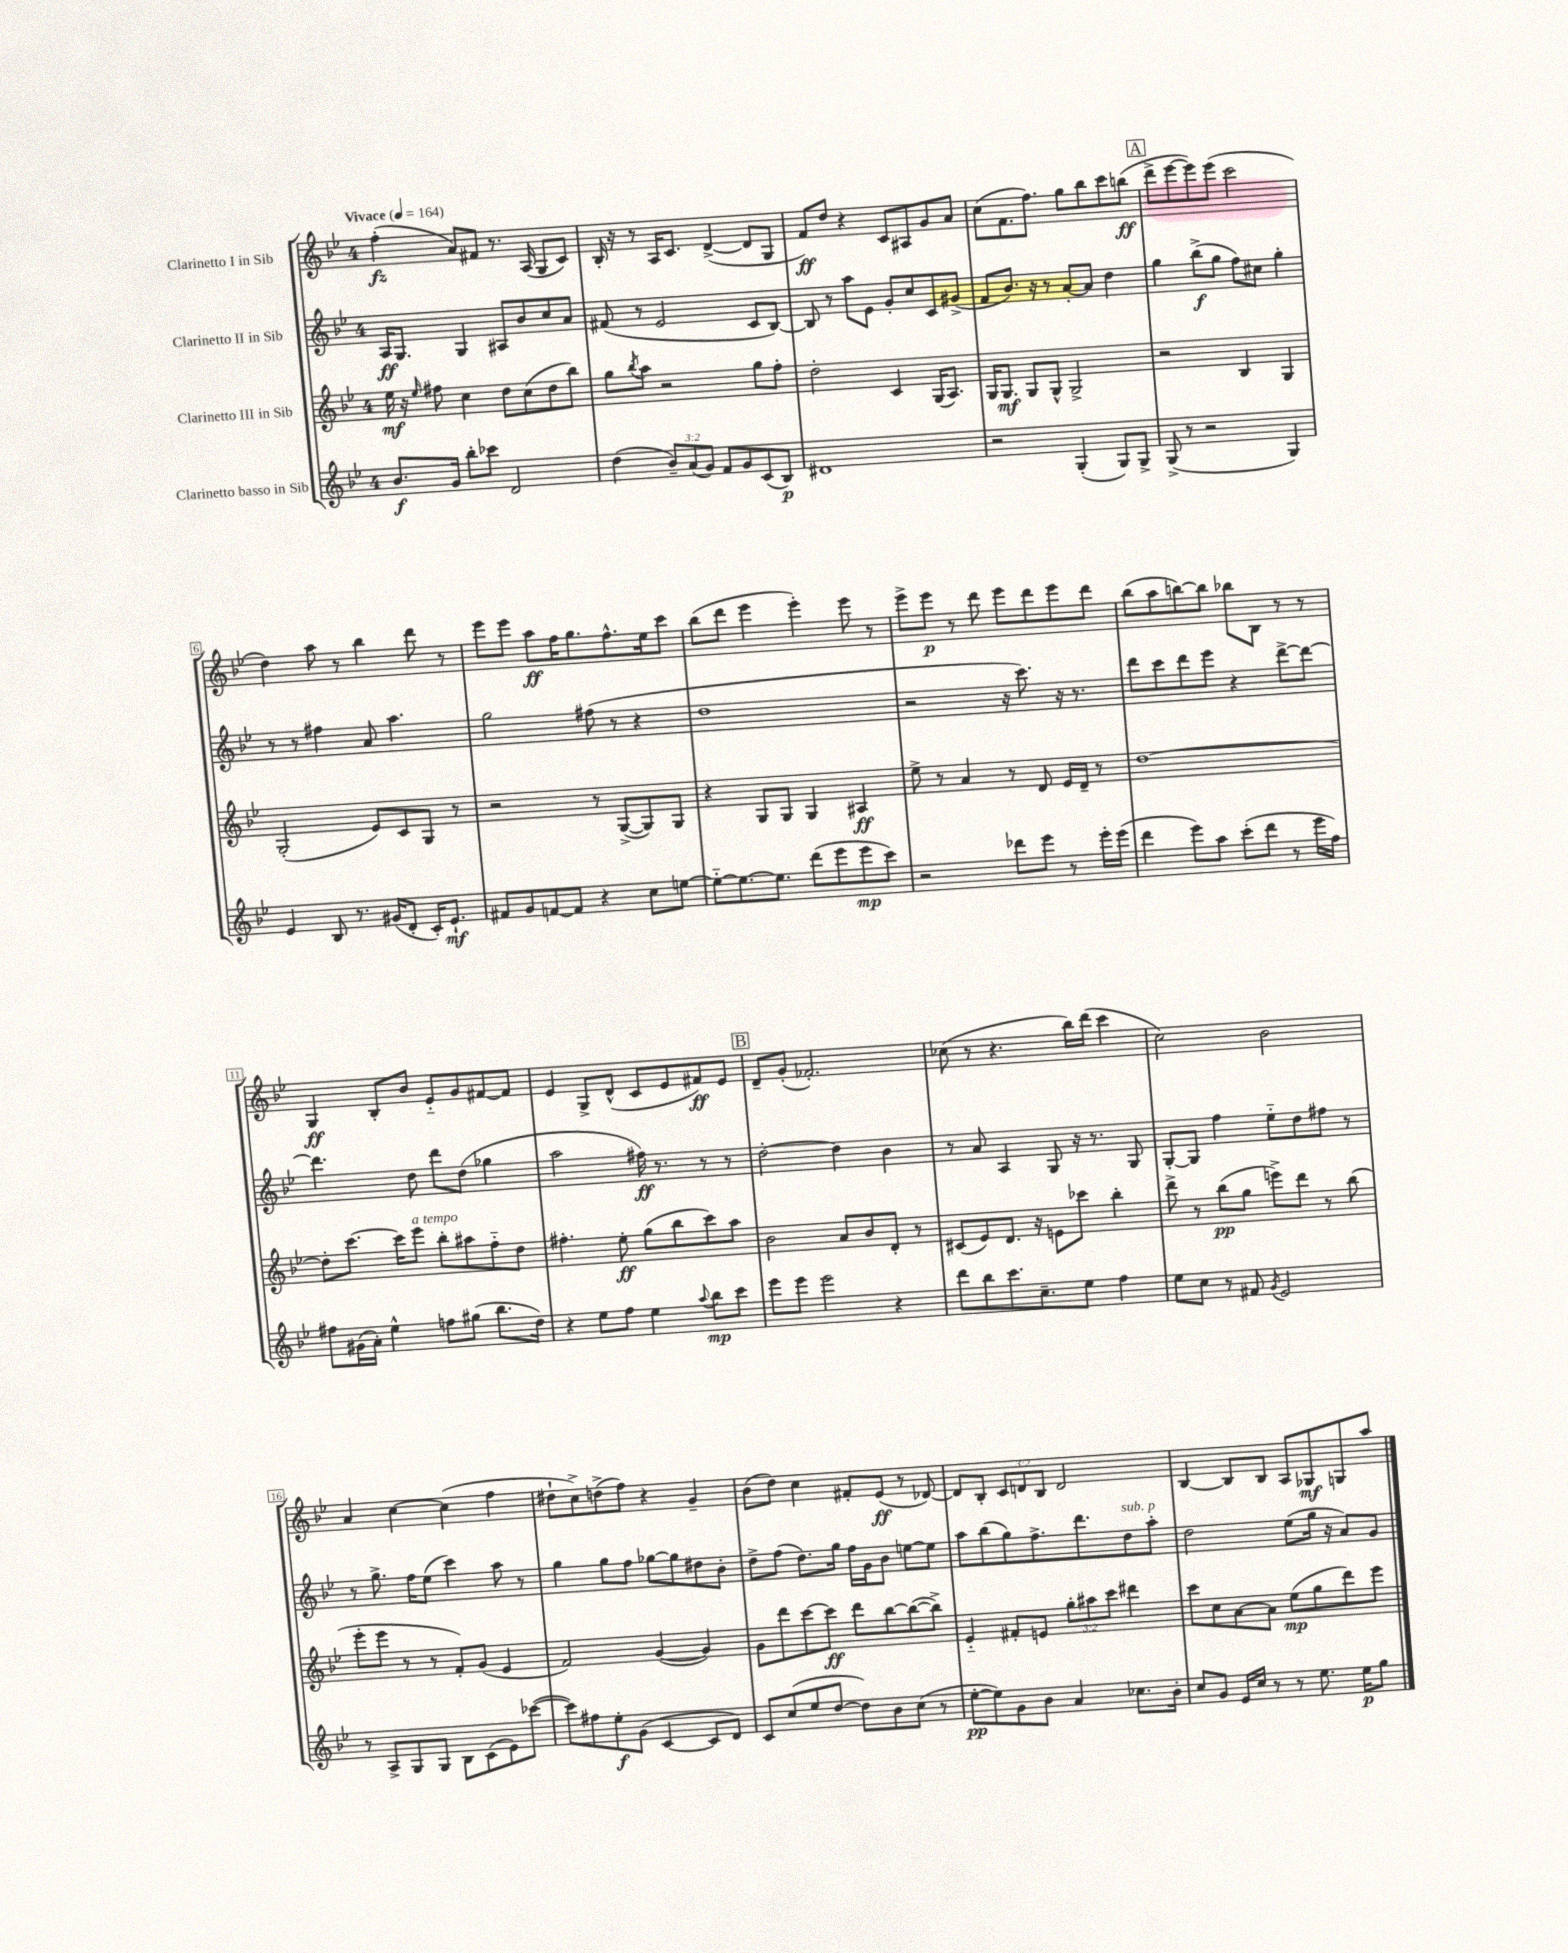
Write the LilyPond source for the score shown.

<<
\new StaffGroup <<
\new Staff = "s0" \with { instrumentName = "Clarinetto I in Sib" } {
    \clef treble \key bes \major \once \override Staff.TimeSignature.style = #'single-digit \time 4/4 \override Staff.TupletNumber.text = #tuplet-number::calc-fraction-text \tempo "Vivace" 4 = 164
    f''4-.\fz( a'8) fis'8 r8. a16( g8 c'8) |
    bes16-. r16 r8 a16 c'8. d'4~->( d'8 g8 |
    f'8\ff) d''8 r4 c'8 ais8 g'8 a'8 |
    c''8( f'8. f''8.) g''8 bes''8 c'''8 b''8\ff( |
    \mark \markup { \box "A" } d'''8-> ees'''8~ ees'''8) ees'''8( c'''2 |
    d''4) a''8 r8 bes''4 d'''8 r8 |
    ees'''8 ees'''8 a''8\ff f''16 g''8. f''8.-^ ees''16 c'''8 |
    bes''8( d'''8 ees'''4 ees'''4-.) ees'''8 r8 |
    ees'''8-> ees'''8\p r8 d'''8 ees'''8 d'''8 ees'''8 d'''8 |
    bes''8( a''8 b''8~) b''8 bes''8 bes8 r8 r8 |
    g4\ff bes8-. bes'8 ees'8-_ g'8 fis'8~ fis'8 |
    ees'4 g8-> d'8-^( c'8 ees'8 fis'8\ff) ees'8 |
    \mark \markup { \box "B" } d'8-- g'8-.( fes'2.-.) |
    ces''8( r8 r4. bes''16) d'''16( c'''4 |
    c''2) bes'2 |
    a'4 c''4~ c''4( f''4 |
    dis''8-! c''8->) d''8->( f''8) r4 g'4-- |
    bes'8( d''8) c''4 fis'8-. ees'8\ff( r8 des'8~) |
    des'8 bes8-. \tuplet 3/2 { c'8 d'8 bes8 } d'2 |
    bes4~ bes8 bes8 a8 ges8\mf g8 a''8 \bar "|." |
}
\new Staff = "s1" \with { instrumentName = "Clarinetto II in Sib" } {
    \clef treble \key bes \major \once \override Staff.TimeSignature.style = #'single-digit \time 4/4
    a16\ff g8. g4 ais8 bes'8 c''8 a'8 |
    fis'8( r8 ees'2 c'8 bes8~) |
    bes8 r8 a''8 ees'8 g'8-. c''8 c'8 gis'8->( |
    f'8 bes'8.) r16 r8 a'8~-. a'8 d''4 |
    \mark \markup { \box "A" } g''4 bes''8->\f( g''8 f''8) cis''8 g''4-. |
    r8 r8 fis''4 a'8 a''4. |
    g''2 fis''8( r8 r4 |
    d''1 |
    r2 r16 c'''8.) r16 r8. |
    d'''8 c'''8 d'''8 ees'''8 r4 d'''8~-> d'''8~ |
    d'''4. d''8 d'''8 d''8( ges''4 |
    a''2 fis''16\ff) r8. r8 r8 |
    \mark \markup { \box "B" } d''2~-. d''4 bes'4 |
    r8 a'8 a4 g8 r16 r8. g8 |
    g8~-. g8 f''4 ees''8-_ d''8 fis''8 r8 |
    r8 g''8.-> f''16 ees''8( c'''4) a''8 r8 |
    g''4 g''8 f''8 ges''8~ ges''8 dis''8 bes'8-. |
    d''8-> f''8( d''8.) g''16 f''16 g'16 bes'8 e''8~ e''8 |
    a''8 bes''8( g''8) f''8.-> d'''8. d''8^\markup { \italic "sub. p" } a''8-. |
    d''2 ees''8( g''16 r16 a'8) g'8 \bar "|." |
}
\new Staff = "s2" \with { instrumentName = "Clarinetto III in Sib" } {
    \clef treble \key bes \major \once \override Staff.TimeSignature.style = #'single-digit \time 4/4 \override Staff.TupletNumber.text = #tuplet-number::calc-fraction-text
    ees''16\mf r16 \grace { ees''16 } fis''8 c''4 d''8 c''8( d''8 bes''8) |
    g''8 \acciaccatura { bes''8 } a''8 r2 g''8 f''8-. |
    d''2-. c'4 g16( a8.) |
    g16 g8.\mf g8 g8-^ g2-> |
    \mark \markup { \box "A" } r2 bes4 g4 |
    g2-.( ees'8) c'8 g8 r8 |
    r2 r8 g8~->( g8) g8 |
    r4 g8 g8 g4 ais4\ff |
    ees''8-> r8 a'4 r8 d'8 ees'16 d'16-- r8 |
    d''1~ |
    d''8-. c'''8.~ c'''16 ees'''8^\markup { \italic "a tempo" } bes''8-. ais''8 f''8-_ d''8 |
    fis''4.-. ees''8-.\ff g''8( bes''8 c'''8) a''8 |
    \mark \markup { \box "B" } bes'2 a'8 bes'8 d'8-. r8 |
    cis'8( ees'8) d'8. r16 e'8 ces'''8 bes''4-. |
    d'''8-> r8 bes''8\pp( g''8 e'''8->) d'''8 r8 bes''8( |
    ees'''8-. ees'''8 r8 r8 f'8-.) g'8( ees'4 |
    f'2) g'4~( g'4) |
    g'8 d'''8 c'''8~ c'''8\ff d'''8 bes''8~ bes''8~( bes''8->) |
    ees'4-_ fis'8-. e'8 \tuplet 3/2 { g''8-. ais''8 c'''8 } dis'''4 |
    c'''8 c''8 a'8~ a'8 ees''8\mp( g''8 d'''8) ees'''8 \bar "|." |
}
\new Staff = "s3" \with { instrumentName = "Clarinetto basso in Sib" } {
    \clef treble \key bes \major \once \override Staff.TimeSignature.style = #'single-digit \time 4/4 \override Staff.TupletNumber.text = #tuplet-number::calc-fraction-text
    bes'8.\f g'16 bes''8-. ces'''8 d'2 |
    d''4( \tuplet 3/2 { bes'8--) a'8( g'8) } f'8 g'8 c'8( bes8\p) |
    dis'1 |
    r2 g4-.( g8) g8-> |
    \mark \markup { \box "A" } g8->( r8 r2 g4) |
    ees'4 bes8 r8. gis'16( d'8-. c'16-.) ees'8.-!\mf |
    fis'8 g'8 f'8~ f'8 r4 c''8 e''8~ |
    e''8~-_ e''8.~ e''8. d'''8( ees'''8 ees'''8\mp c'''8) |
    r2 des'''8 ees'''8 r8 ees'''16-. ees'''16( |
    d'''4 ees'''8) a''8 c'''8-.( d'''8 r8 ees'''16 f''16) |
    fis''8 gis'16( a'16-.) ees''4-^ f''8 gis''8( bes''8. d''16) |
    r4 ees''8 f''8 ees''4 \appoggiatura { a''8 } bes''8\mp c'''8 |
    \mark \markup { \box "B" } ees'''8 ees'''8 ees'''2 r4 |
    d'''8 bes''8 c'''8. c''8.-- ees''8 f''4 |
    ees''8 c''8 r8 fis'8 \acciaccatura { g'8 } ees'2 |
    r8 a8-> g8 g8 bes8 c'8( ees'8) ces'''8~( |
    ces'''8) fis''8 ees''8-.\f g'8( c'4~ c'8 d'8) |
    c'8 c''8( ees''8 d''8~ d''8) bes'8 c''8( r8 |
    ees''8~-.\pp ees''8) g'8 bes'8 a'4 ces''8. bes'16-. |
    c''8 g'8 ees'16 c''16 r8 r8 ees''8. ees''16\p g''8 \bar "|." |
}
>>
>>
\layout { \context { \Score \override BarNumber.stencil = #(make-stencil-boxer 0.1 0.3 ly:text-interface::print) } }
